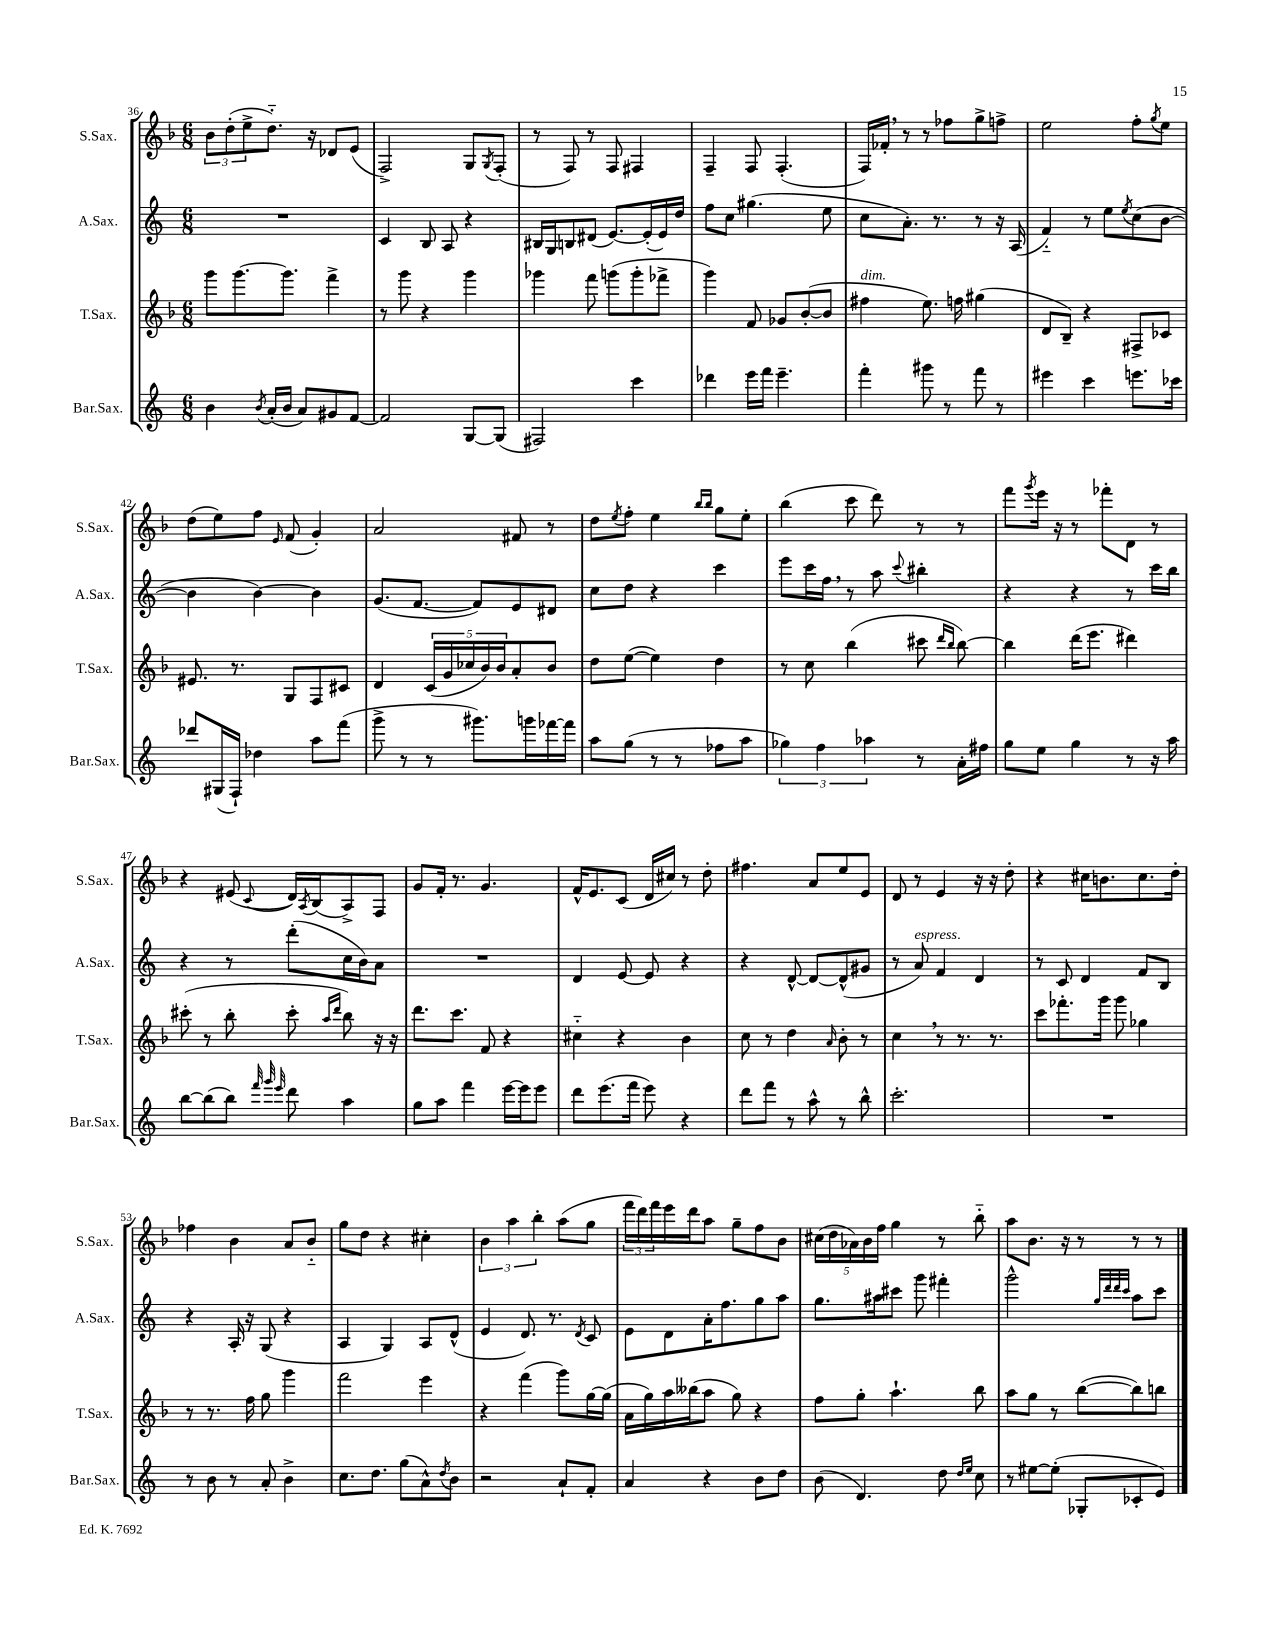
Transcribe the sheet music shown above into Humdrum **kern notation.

**kern	**kern	**kern	**kern
*part4	*part3	*part2	*part1
*staff4	*staff3	*staff2	*staff1
*I"Bar.Sax.	*I"T.Sax.	*I"A.Sax.	*I"S.Sax.
*I'Bar.Sax.	*I'T.Sax.	*I'A.Sax.	*I'S.Sax.
*clefG2	*clefG2	*clefG2	*clefG2
*k[]	*k[b-]	*k[]	*k[b-]
*M6/8	*M6/8	*M6/8	*M6/8
=36	=36	=36	=36
4b\	8ggg\L	2.r	12b-\L
.	.	.	(12dd'\
.	[8.ggg\	.	.
.	.	.	12ee^\
8qb/	.	.	.
(16a'/LL	.	.	8.dd\J)
16b/JJ	8.ggg\J]	.	.
8a/L)	.	.	.
.	.	.	16r
8g#X/	4fff^\	.	8d-X/L
[8f/J	.	.	(8e/J
=37	=37	=37	=37
2f/]	8r	4c/	2F^/)
.	8ggg\	.	.
.	4r	8B/	.
.	.	8A/	.
[8G/L	4ggg\	4r	8G/L
.	.	.	8qG/
(8G/J]	.	.	(8F'/J
=38	=38	=38	=38
2F#X/)	4ggg-X\	16B#X/LL	8r
.	.	16G/J	.
.	.	8Bn/	8F/)
.	8fff\	(8d#X/J	8r
.	(8gggn\L	[8.e/L)	8F/
4ccc\	8ggg'\	.	4F#X/
.	.	(16e'/L]	.
.	8fff-X^\J	16e/)	.
.	.	16dd/JJ	.
=39	=39	=39	=39
4ddd-X\	4ggg\)	8ff\L	4F~/
.	.	8cc\J	.
16eee\LL	8f/	(4.gg#X\	8F/
16fff\JJ	.	.	.
4.eee~\	8g-X/L	.	(4.F'/
.	([8b-'/	.	.
.	8b-/J]	8ee\	.
=40	=40	=40	=40
!	!LO:TX:a:i:t=dim.	!	!
4fff'\	4ff#X\	8cc\L	16F/LL)
.	.	.	16f-X',/JJ
.	.	8.a'\J)	8r
8ggg#X\	8.ee\)	.	8r
.	.	8.r	.
8r	.	.	8ff-X\L
.	16ffn\	.	.
8fff\	(4gg#X\	8r	8gg^\
8r	.	16r	8ffn^\J
.	.	(16A/	.
=41	=41	=41	=41
4eee#X\	8d/L	4f/)	2ee\
.	8B-~/J)	.	.
4ccc\	4r	8r	.
.	.	8ee\L	.
.	.	8qee/	.
8.eeen\L	8F#X^/L	(8cc\	8ff'\L
.	.	.	8qgg/
.	8c-X/J	[8b\J	8ee\J
16ccc-X\Jk	.	.	.
!!LO:LB:g=z
=42	=42	=42	=42
8ddd-X/L	8.e#X/	4b\]	(8dd\L
(16G#X/L	.	.	8ee\)
16F`/JJ)	8.r	.	.
4dd-X\	.	[4b\)	8ff\J
.	.	.	16qqe/
.	8G/L	.	(8f/
8aa\L	8F/	4b\]	4g'/)
(8fff\J	8c#X/J	.	.
=43	=43	=43	=43
8ggg^\	4d/	(8.g/L	2a/
8r	.	.	.
.	.	[8.f/J	.
8r	(20c/LL	.	.
.	20g/	.	.
.	20cc-X/	.	.
8.ggg#X\L)	.	8f/L])	.
.	20b-/)	.	.
.	20b-/J	.	.
.	8a'/	8e/	8f#X/
16gggn\L	.	.	.
[16fff-X\	8b-/J	8d#X/J	8r
16fff-\JJ]	.	.	.
=44	=44	=44	=44
8aa\L	8dd\L	8cc\L	8dd\L
.	.	.	8qee/
(8gg\J	([8ee\J	8dd\J	8ff'\J
8r	4ee\])	4r	4ee\
8r	.	.	.
.	.	.	16qqbb-/LL
.	.	.	16qqbb-/JJ
8ff-X\L	4dd\	4ccc\	8gg\L
8aa\J	.	.	8ee'\J
=45	=45	=45	=45
6gg-X\)	8r	8eee\L	(4bb-\
.	8cc\	16ccc\L	.
6ff\	.	.	.
.	.	16ff,\JJ	.
.	(4bb-\	8r	8ccc\
6aa-X\	.	.	.
.	.	8aa\	8ddd\)
.	.	8qqccc/	.
8r	8ccc#X\	4bb#X'\	8r
.	16qqddd/LL	.	.
.	16qqbb-/JJ	.	.
16a'\LL	[8bb-\)	.	8r
16ff#X\JJ	.	.	.
=46	=46	=46	=46
8gg\L	4bb-\]	4r	8fff\L
.	.	.	8qggg/
8ee\J	.	.	16eee\Jk
.	.	.	16r
4gg\	(16ddd\KL	4r	8r
.	8.eee\J	.	.
.	.	.	8fff-X'\L
8r	4ddd#X\)	8r	8d\J
16r	.	16ccc\LL	8r
16aa\	.	16bb\JJ	.
!!LO:LB:g=z
=47	=47	=47	=47
[8bb\L	(8ccc#X'\	4r	4r
(8bb\]	8r	.	.
8bb\J)	8bb-'\	8r	(8e#X/
32qqfff/	.	.	.
32qqggg/	.	.	.
32qqeee/	.	.	8qqc/
8ddd\	8ccc#'\	(8ddd'\L	16d/LL)
.	.	.	8qA/
.	.	.	(16B-/J
.	16qqaa/LL	.	.
.	16qqddd/JJ	.	.
4aa\	8bb-\)	16cc\L	8A^/)
.	.	16b\J)	.
.	16r	8a\J	8F/J
.	16r	.	.
=48	=48	=48	=48
8gg\L	8.ddd\L	2.r	8g/L
8aa\J	.	.	16f'/Jk
.	8.ccc\J	.	8.r
4fff\	.	.	.
.	8f/	.	4.g/
[16eee\LL	4r	.	.
16eee\J]	.	.	.
8eee\J	.	.	.
=49	=49	=49	=49
8ddd\L	4cc#X\	4d/	16f^^/KL
.	.	.	8.e/
(8.eee\	.	.	.
.	4r	[8e/	(8c/J
16fff\Jk	.	.	.
8eee\)	.	8e/]	16d/LL
.	.	.	16cc#X/JJ)
4r	4b-\	4r	8r
.	.	.	8dd'\
=50	=50	=50	=50
8ddd\L	8cc\	4r	4.ff#X\
8fff\J	8r	.	.
8r	4dd\	[8d^^/	.
8aa^^\	.	8d/L_	8a/L
.	16qqa/	.	.
8r	8b-'\	(8d^^/]	8ee/
8bb^^\	8r	8g#X/J	8e/J
=51	=51	=51	=51
2.ccc'\	4cc,\	8r	8d/
!	!	!LO:TX:a:i:t=espress.	!
.	.	8a/)	8r
.	8r	4f/	4e/
.	8.r	.	.
.	.	4d/	16r
.	8.r	.	16r
.	.	.	8dd'\
=52	=52	=52	=52
2.r	8ccc\L	8r	4r
.	8.fff-X'\	8c/	.
.	.	4d/	16cc#X\KL
.	16ggg\Jk	.	8.bn\
.	8ggg\	.	.
.	4gg-X\	8f/L	8.cc#\
.	.	8B/J	.
.	.	.	16dd'\Jk
!!LO:LB:g=z
=53	=53	=53	=53
8r	8r	4r	4ff-X\
8b\	8.r	.	.
8r	.	16A'/	4b-\
.	16ff\	16r	.
8a'/	8gg\	(8G/	.
4b^\	4ggg\	4r	8a/L
.	.	.	8b-/J
=54	=54	=54	=54
8.cc\L	2fff\	4A/	8gg\L
.	.	.	8dd\J
8.dd\J	.	.	.
.	.	4G/)	4r
(8gg\L	.	.	.
8a^^\)	4eee\	8A/L	4cc#X'\
8qdd/	.	.	.
8b\J	.	(8d^^/J	.
=55	=55	=55	=55
2r	4r	4e/	6b-\
.	.	.	6aa\
.	(4fff\	8.d/)	.
.	.	.	6bb-'\
.	.	8.r	.
8a`/L	8ggg\L)	.	(8aa\L
.	.	8qd/	.
8f'/J	[16gg\L	8c/	8gg\J
.	(16gg\JJ]	.	.
=56	=56	=56	=56
4a/	16a\LL	8e\L	24fff\LL
.	.	.	24ddd\)
.	16gg\)	.	.
.	.	.	24fff\
.	16aa\	8d\	16eee\
.	(16bb--X\J	.	16ddd\J
4r	8aa\J	16a'\K	8aa\J
.	.	8.ff\	.
.	8gg\)	.	8gg~\L
8b\L	4r	8gg\	8ff\
8dd\J	.	8aa\J	8b-\J
=57	=57	=57	=57
(8b\	8ff\L	8.gg\L	(20cc#X\LL
.	.	.	20dd\
.	.	.	20a-X\)
4.d/)	8gg'\J	.	.
.	.	.	20b-\
.	.	16aa#X\k	.
.	.	.	20ff\JJ
.	4.aa`\	8ccc#X\J	4gg\
.	.	8ggg\	.
8dd\	.	4fff#X'\	8r
16qqdd/LL	.	.	.
16qqee/JJ	.	.	.
8cc\	8bb-\	.	8bb-\
=58	=58	=58	=58
8r	8aa\L	2ggg^^\	8aa\L
[8ee#X\L	8gg\J	.	8.b-\J
(8ee#'\J]	8r	.	.
.	.	.	16r
8G-X'/L	([8bb-\L	.	8r
.	.	32qqgg/LLL	.
.	.	32qqddd/	.
.	.	32qqddd/	.
.	.	32qqccc/JJJ	.
8c-X'/	8bb-\])	8aa\L	8r
8e/J)	8bbn\J	8ccc\J	8r
==	==	==	==
*-	*-	*-	*-
